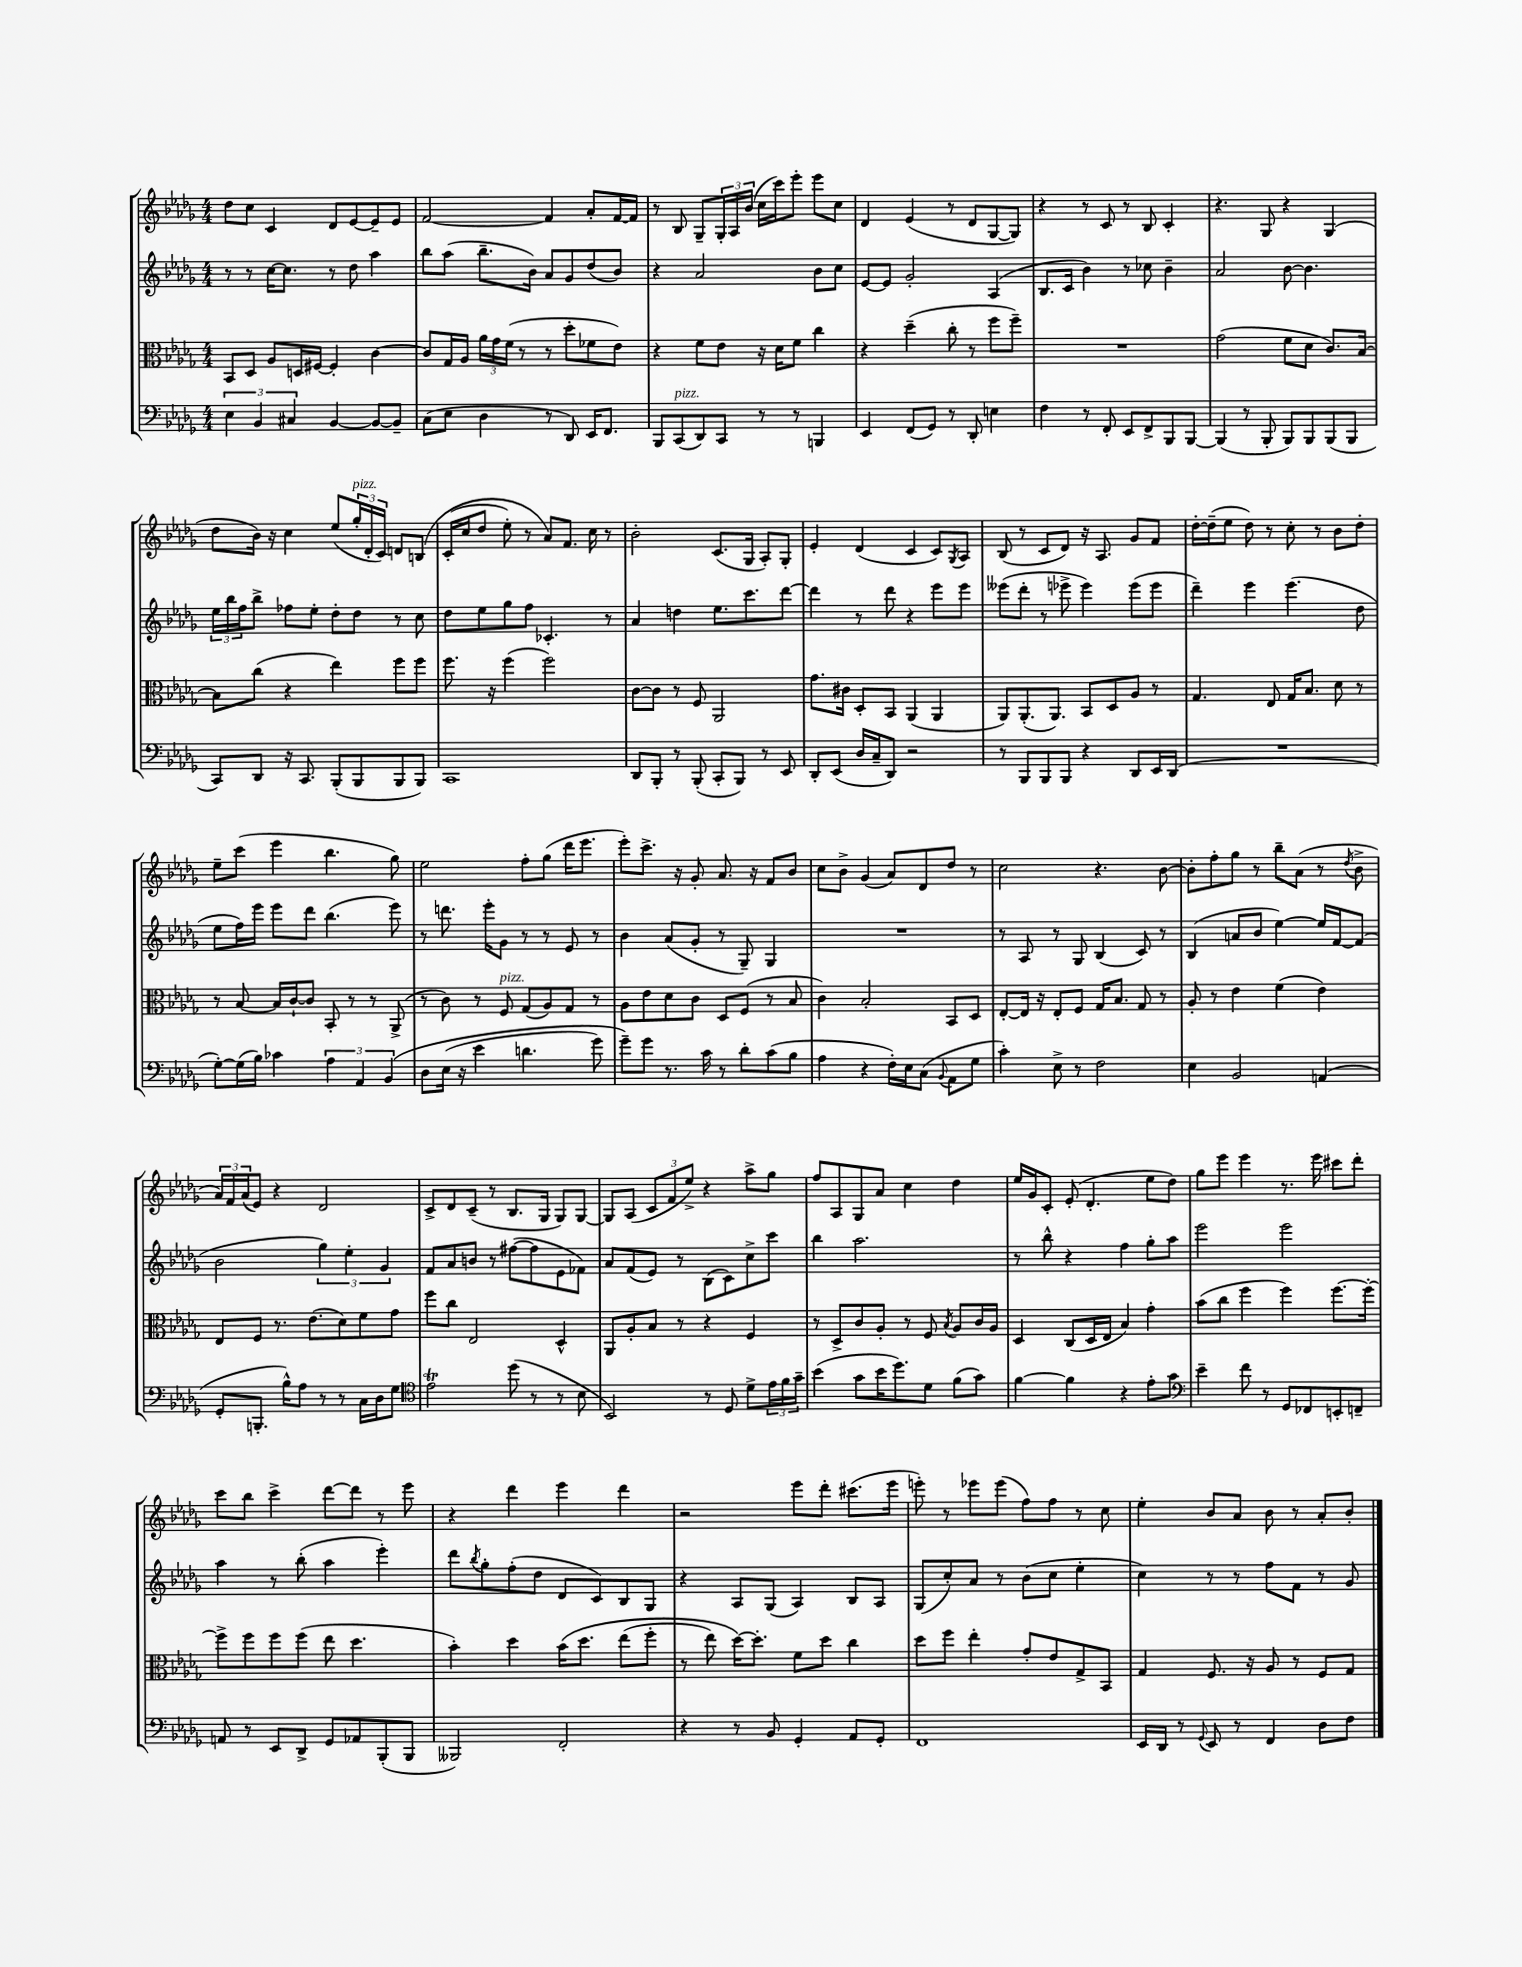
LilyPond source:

<<
\new StaffGroup <<
\new Staff = "s0" {
    \clef treble \key des \major \numericTimeSignature \time 4/4
    des''8 c''8 c'4 des'8 ees'8~ ees'8-- ees'8 |
    f'2~ f'4 aes'8-. f'16~ f'16 |
    r8 bes8 ges8-- \tuplet 3/2 { ges16-. aes16 bes'16( } c''16 c'''16) ees'''8-. ees'''8 c''8 |
    des'4 ees'4( r8 des'8 ges8~ ges8) |
    r4 r8 c'8 r8 bes8 c'4-. |
    r4. ges8 r4 ges4( |
    des''8 bes'16) r16 c''4 ees''8( \tuplet 3/2 { ges''16-.^\markup { \italic "pizz." } des'16-. c'16) } d'8 b8\( |
    c'16-.( c''16 des''8 ees''8-.) r8 aes'8\) f'8. c''16 r8 |
    bes'2-. c'8.( ges16 aes8-.) ges8-. |
    ees'4-. des'4( c'4 c'8) \acciaccatura { ges8 } aes8 |
    bes8( r8 c'8 des'8) r16 aes8. ges'8 f'8 |
    des''16~-. des''16--( ees''8 des''8) r8 c''8-. r8 bes'8 des''8-. |
    ees''8-- c'''8( ees'''4 bes''4. ges''8) |
    ees''2 f''8-. ges''8( des'''16 ees'''8. |
    ees'''8-.) c'''8.-> r16 ges'8-. aes'8. r16 f'8 bes'8 |
    c''8 bes'8-> ges'4( aes'8) des'8 des''8 r8 |
    c''2 r4. bes'8~ |
    bes'8-. f''8-. ges''8 r8 bes''8-- aes'8( r8 \acciaccatura { des''8 } bes'8-> |
    \tuplet 3/2 { aes'16) f'16 aes'16( } ees'8) r4 des'2 |
    c'8-> des'8 c'8--( r8 bes8. ges16 ges8) ges8~ |
    ges8 aes8( \tuplet 3/2 { c'8 f'8 ees''8->) } r4 aes''8-> ges''8 |
    f''8 aes8 ges8 aes'8 c''4 des''4 |
    ees''16 ges'16 c'8-. ees'8-.( des'4.-. ees''8 des''8) |
    ges''8 ees'''8 ees'''4 r8. ees'''16 cis'''8 des'''8-. |
    c'''8 bes''8 c'''4-> des'''8~ des'''8 r8 ees'''8 |
    r4 des'''4 ees'''4 des'''4 |
    r2 ees'''8 des'''8-. cis'''8.( ees'''16 |
    e'''8-.) r8 ees'''8 ees'''8( f''8) f''8 r8 c''8 |
    ees''4-. bes'8 aes'8 bes'8 r8 aes'8-. bes'8-. \bar "|." |
}
\new Staff = "s1" {
    \clef treble \key des \major \numericTimeSignature \time 4/4
    r8 r8 c''16~ c''8. r8 des''8 aes''4 |
    bes''8 aes''8( bes''8.-- bes'16) aes'8 ges'8 des''8( bes'8) |
    r4 aes'2 bes'8 c''8 |
    ees'8~ ees'8 ges'2-. aes4( |
    bes8. c'16 bes'4) r8 ces''8 bes'4-- |
    aes'2 bes'8~ bes'4. |
    \tuplet 3/2 { ees''16 bes''16 f''16 } bes''8-> fes''8 ees''8-. des''8-. des''8 r8 c''8 |
    des''8 ees''8 ges''8 f''8 ces'4.-. r8 |
    aes'4 d''4 ees''8. c'''8. des'''8~ |
    des'''4 r8 des'''8 r4 ees'''8 ees'''8 |
    eeses'''8( des'''8-. r8 ees'''8-> ees'''4) ees'''8( ees'''8 |
    des'''4--) ees'''4 ees'''4.( des''8 |
    ees''8 f''16) ees'''16 ees'''8 des'''8 bes''4.( ees'''8) |
    r8 d'''8. ees'''16-. ges'8 r8 r8 ees'8 r8 |
    bes'4 aes'8( ges'8-. r8 ges8--) ges4 |
    R1 |
    r8 aes8 r8 ges8 bes4( c'8) r8 |
    bes4( a'8 bes'8 ees''4~) ees''16 f'16~ f'8( |
    bes'2 \tuplet 3/2 { ges''4) ees''4-. ges'4 } |
    f'8 aes'8 b'8 r8 fis''8~( fis''8 ees'8 fes'8) |
    aes'8 f'8( ees'8) r8 bes8( c'8) c''8-> c'''8 |
    bes''4 aes''2. |
    r8 bes''8-^ r4 f''4 ges''8-. aes''8 |
    ees'''2 ees'''2 |
    aes''4 r8 bes''8-.( aes''4 ees'''4-.) |
    des'''8 \acciaccatura { bes''8 } ges''8-. f''8-.( des''8 des'8 c'8) bes8 ges8 |
    r4 aes8 ges8( aes4) bes8 aes8 |
    ges8( c''8-.) aes'8 r8 bes'8( c''8 ees''4-. |
    c''4) r8 r8 f''8 f'8 r8 ges'8 \bar "|." |
}
\new Staff = "s2" {
    \clef alto \key des \major \numericTimeSignature \time 4/4
    bes,8 des8 aes8 d16 fis16~ fis4-. c'4~ |
    c'8 ges16 aes16 \tuplet 3/2 { aes'16 ges'16 f'16( } r8 r8 des''8-. fes'8 ees'8) |
    r4 f'8 ees'8 r16 des'16 f'8 c''4 |
    r4 des''4--( c''8-. r8 f''8 f''8--) |
    R1 |
    ges'2( f'8 des'8 c'8.) bes16~ |
    bes8 c''8( r4 ees''4) f''8 f''8 |
    f''8. r16 f''4( f''2) |
    c'8~ c'8 r8 f8 aes,2 |
    ges'8. cis'16 des8-. bes,8 aes,4( aes,4 |
    aes,8) aes,8.-.( aes,8.) bes,8 des8 aes8 r8 |
    ges4. ees8 ges16 bes8. des'8 r8 |
    r8 bes8~ bes16 c'16~-! c'8 bes,8-. r8 r8 aes,8->( |
    r8 c'8) r8 f8^\markup { \italic "pizz." } ges8( aes8) ges8 r8 |
    aes8 ees'8 des'8 c'8 des8 f8( r8 bes8 |
    c'4) bes2-. bes,8 des8 |
    ees8~-. ees16 r16 ees8-. f8 ges16 bes8. ges8 r8 |
    aes8-. r8 ees'4 f'4( ees'4) |
    ees8 f8 r8. ees'8.( des'8) f'8 ges'8 |
    f''8 c''8 ees2 des4-^ |
    aes,8 aes8-. bes8 r8 r4 f4 |
    r8 des8-> c'8 aes8-. r8 f8 \acciaccatura { bes8 } aes8 c'16 aes16 |
    des4 c8( des16 ees16 bes4) ges'4-. |
    bes'8( c''8 f''4 f''4) f''8.~ f''16~-. |
    f''8-> f''8 f''8 f''8( ees''8 des''4. |
    bes'4-.) des''4 bes'16\( des''8. ees''8( f''8-. |
    r8 ees''8) des''16~\) des''8.-. f'8 des''8 c''4 |
    des''8 f''8 ees''4-. ges'8-. ees'8 ges8-> bes,8 |
    ges4 f8. r16 aes8 r8 f8 ges8 \bar "|." |
}
\new Staff = "s3" {
    \clef bass \key des \major \numericTimeSignature \time 4/4
    \tuplet 3/2 { ees4 bes,4 cis4 } bes,4~ bes,8~ bes,8-- |
    c8( ees8 des4 r8 des,8) ees,16 f,8. |
    bes,,8 c,8^\markup { \italic "pizz." }( des,8) c,8 r8 r8 b,,4 |
    ees,4 f,8( ges,8) r8 des,8-. e4 |
    f4 r8 f,8-. ees,8 f,8-> bes,,8 bes,,8~ |
    bes,,4( r8 bes,,8-. bes,,8) bes,,8 bes,,8( bes,,8 |
    c,8) des,8 r16 c,8. bes,,8-.( bes,,8 bes,,8 bes,,8) |
    c,1 |
    des,8 bes,,8-. r8 bes,,8-.( c,8-. bes,,8) r8 ees,8 |
    des,8-. ees,8( des16 c16-- des,8) r2 |
    r8 bes,,8 bes,,8 bes,,8 r4 des,8 ees,16 des,16( |
    R1 |
    ges8~-.) ges16( bes16) ces'4 \tuplet 3/2 { aes4 aes,4 bes,4\( } |
    des8 ees16( r16 ees'4 d'4. ges'8) |
    ges'8--\) ges'8 r8. c'16 r8 des'8-. c'8( bes8 |
    aes4 r4 f16-.) ees16 c8( \appoggiatura { bes,8 } aes,8 ges8 |
    c'4-.) ees8-> r8 f2 |
    ees4 bes,2 a,4( |
    ges,8-. b,,8.-. bes16-^) aes8 r8 r8 c16 des16 ges8 |
    \clef tenor ees'2\trill des''8( r8 r8 bes8 |
    bes,2) r8 des8 des'8-> \tuplet 3/2 { ees'16 f'16 ges'16-- } |
    bes'4( ges'8 bes'16 des''8.) des'8 f'8( ges'8) |
    f'4~ f'4 r4 ees'8-. ges'8 |
    \clef bass ees'4-- f'8 r8 ges,8 fes,8 e,8-. f,8-- |
    a,8 r8 ees,8 des,8-> ges,8 aes,8 bes,,8-.( bes,,8 |
    beses,,2) f,2-. |
    r4 r8 bes,8 ges,4-. aes,8 ges,8-. |
    f,1 |
    ees,16 des,16 r8 \appoggiatura { ges,8 } ees,8 r8 f,4 des8 f8 \bar "|." |
}
>>
>>
\layout { \context { \Score \remove "Bar_number_engraver" } }
